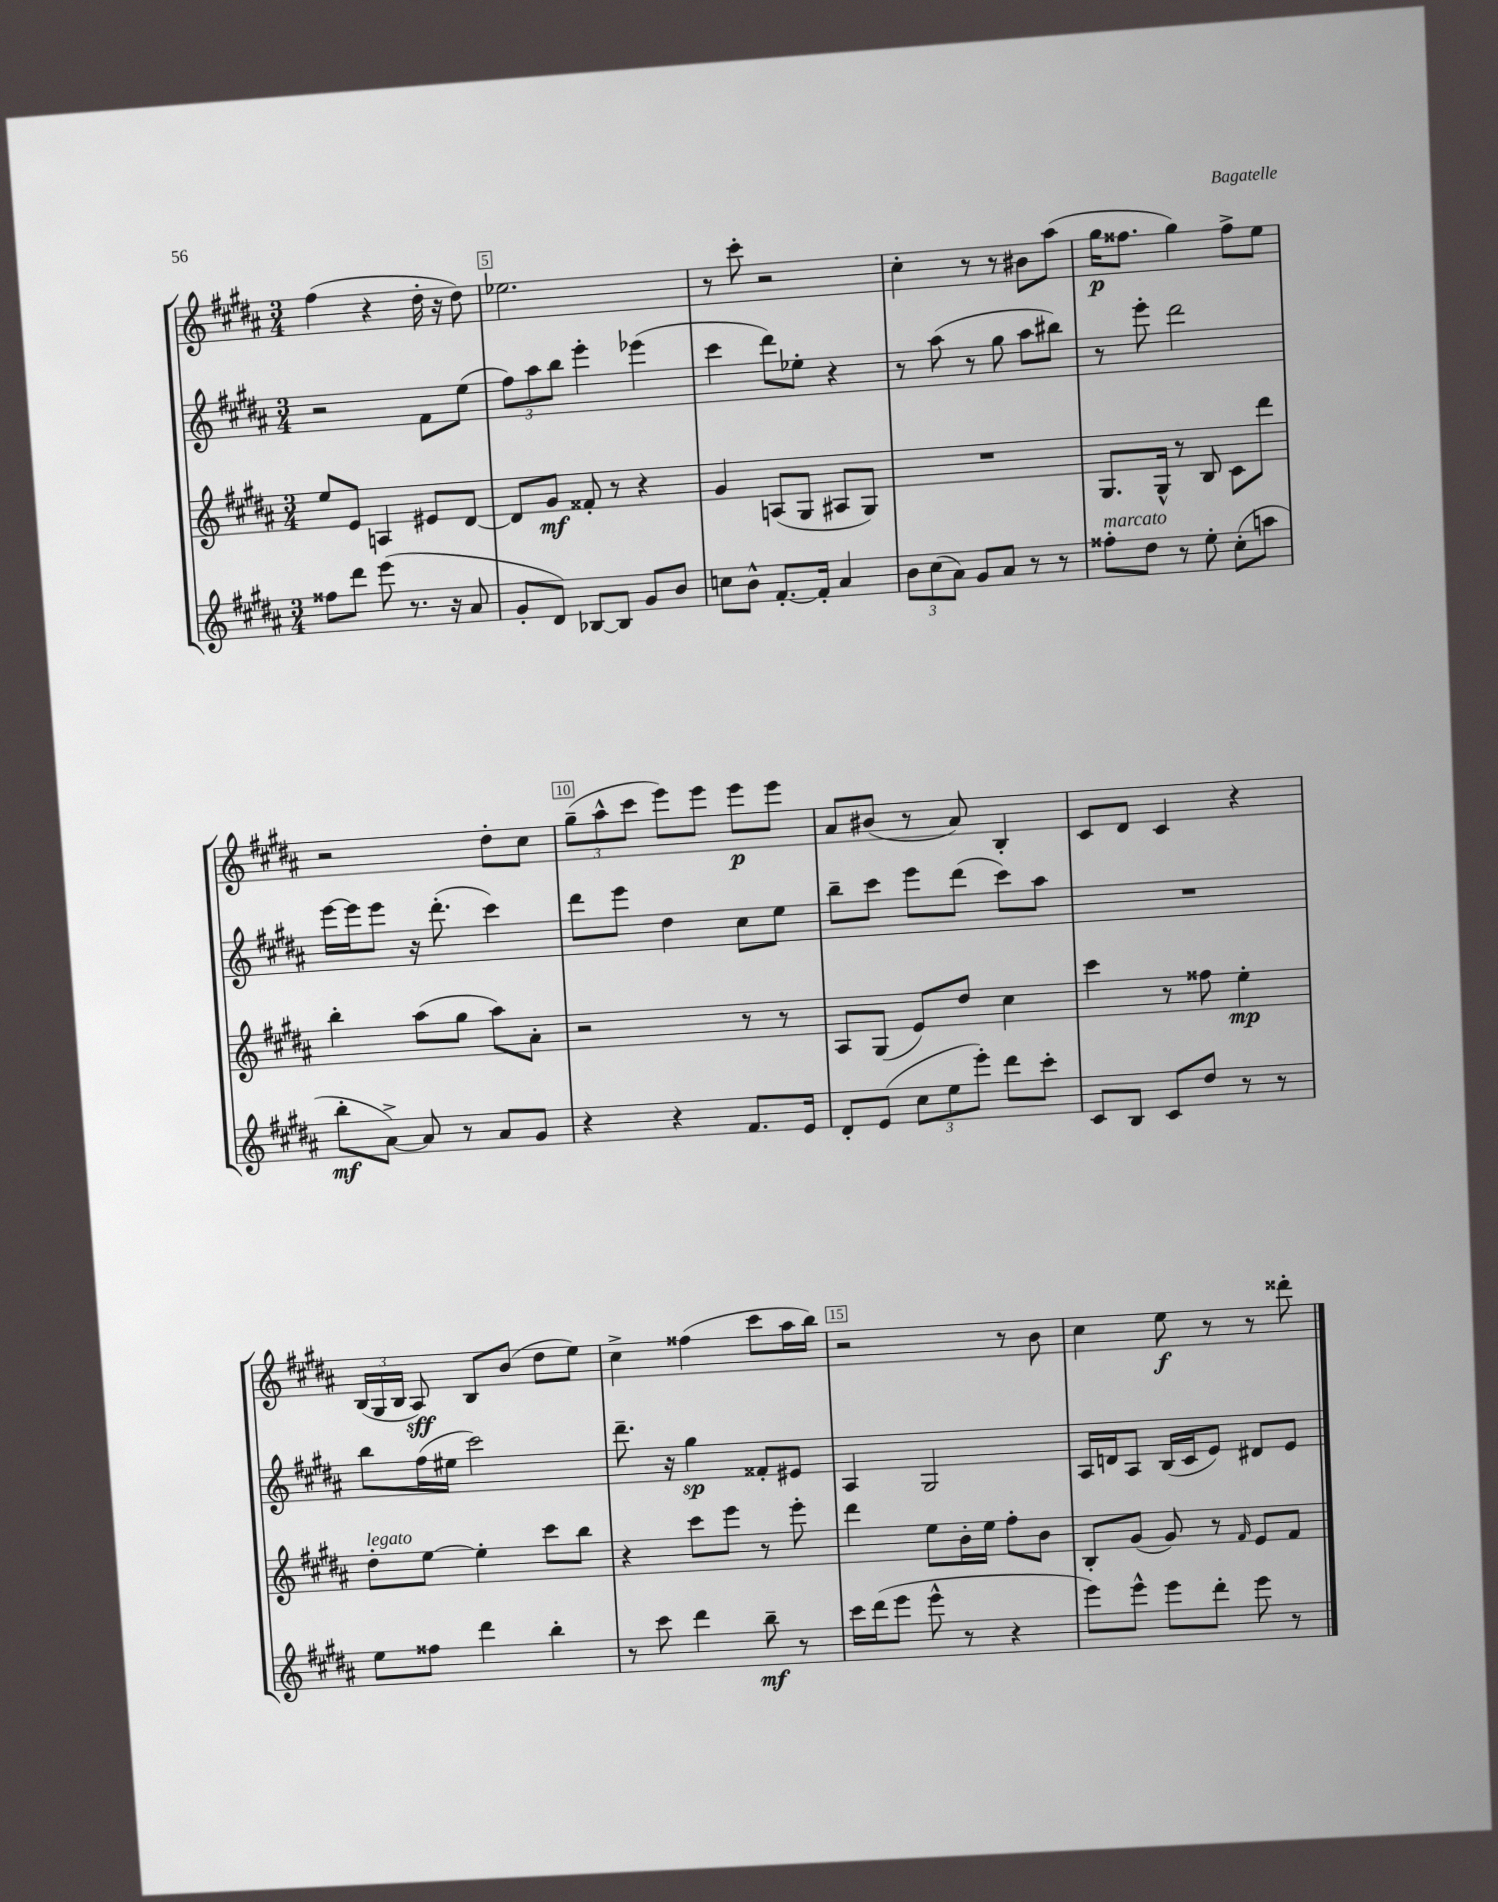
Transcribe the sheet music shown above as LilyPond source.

<<
\new StaffGroup <<
\new Staff = "s0" {
    \clef treble \key b \major \numericTimeSignature \time 3/4
    \autoBeamOff fis''4( r4 dis''16-. r16 dis''8) |
    ees''2. |
    r8 cis'''8-. r2 |
    cis''4-. r8 r8 bis'8[ ais''8]( |
    gis''16[\p fisis''8.] gis''4) fisis''8[-> e''8] |
    r2 dis''8[-. cis''8] |
    \tuplet 3/2 { gis''8[--( ais''8-^ cis'''8] } e'''8[) e'''8] e'''8[\p e'''8] |
    ais'8[ bis'8]( r8 ais'8) b4-. |
    cis'8[ dis'8] cis'4 r4 |
    \tuplet 3/2 { b16[( gis16 b16] } ais8\sff) b8[ b'8]( dis''8[ e''8]) |
    cis''4-> fisis''4( cis'''8[ ais''16 b''16]) |
    r2 r8 b'8 |
    cis''4 e''8\f r8 r8 disis'''8-. \bar "|." |
}
\new Staff = "s1" {
    \clef treble \key b \major \numericTimeSignature \time 3/4
    \autoBeamOff r2 fis'8[ e''8]( |
    \tuplet 3/2 { fis''8[) ais''8 b''8] } e'''4-. ees'''4( |
    cis'''4 dis'''8[) ees''8]-. r4 |
    r8 ais''8( r8 gis''8 ais''8[ bis''8]) |
    r8 e'''8-. dis'''2 |
    e'''16[~ e'''16 e'''8] r16 dis'''8.-.( cis'''4) |
    dis'''8[ e'''8] dis''4 cis''8[ e''8] |
    b''8[-- cis'''8] e'''8[ dis'''8]( cis'''8[) ais''8] |
    R2. |
    b''8[ fis''16( eis''16] cis'''2) |
    dis'''8.-- r16 gis''4\sp fisis'8[-. eis'8] |
    ais4 gis2 |
    ais16[ d'16 ais8] b16[( cis'16 e'8]) dis'8[ e'8] \bar "|." |
}
\new Staff = "s2" {
    \clef treble \key b \major \numericTimeSignature \time 3/4
    \autoBeamOff e''8[ e'8] a4 eis'8[ dis'8]~ |
    dis'8[ gis'8]\mf fisis'8-. r8 r4 |
    gis'4 a8[( gis8] ais8[ gis8]) |
    R2. |
    gis8.[ gis16]-^ r8 b8 cis'8[ dis'''8] |
    b''4-. ais''8[( gis''8] ais''8[) ais'8]-. |
    r2 r8 r8 |
    ais8[ gis8]( e'8[) dis''8] cis''4 |
    cis'''4 r8 fisis''8 e''4-.\mp |
    dis''8[-.^\markup { \italic "legato" } e''8]~ e''4-. cis'''8[ b''8] |
    r4 cis'''8[ e'''8] r8 e'''8-. |
    dis'''4 e''8[ b'16-. e''16] fis''8[-. b'8] |
    b8[-. gis'8]( gis'8) r8 \grace { fis'16 } e'8[ fis'8] \bar "|." |
}
\new Staff = "s3" {
    \clef treble \key b \major \numericTimeSignature \time 3/4
    \autoBeamOff fisis''8[ dis'''8] e'''8( r8. r16 ais'8 |
    gis'8[-. dis'8]) bes8[~ bes8] gis'8[ b'8] |
    c''8[ b'8]-^ fis'8.[~-. fis'16]-. ais'4 |
    \tuplet 3/2 { b'8[ cis''8( ais'8]) } gis'8[ ais'8] r8 r8 |
    fisis''8[-.^\markup { \italic "marcato" } dis''8] r8 e''8-. cis''8[-.( a''8] |
    b''8[-.\mf ais'8]~->) ais'8 r8 ais'8[ gis'8] |
    r4 r4 fis'8.[ e'16] |
    dis'8[-. e'8]( \tuplet 3/2 { cis''8[ e''8 e'''8]-.) } dis'''8[ cis'''8]-. |
    cis'8[ b8] cis'8[ dis''8] r8 r8 |
    e''8[ fisis''8] dis'''4 b''4-. |
    r8 cis'''8 dis'''4 b''8--\mf r8 |
    cis'''16[ dis'''16( e'''8] e'''8-^ r8 r4 |
    e'''8[) e'''8]-^ e'''8[ dis'''8]-. e'''8 r8 \bar "|." |
}
>>
>>
\layout { \context { \Score currentBarNumber = #4 \override BarNumber.break-visibility = ##(#f #t #t) barNumberVisibility = #(every-nth-bar-number-visible 5) \override BarNumber.stencil = #(make-stencil-boxer 0.1 0.3 ly:text-interface::print) } }
